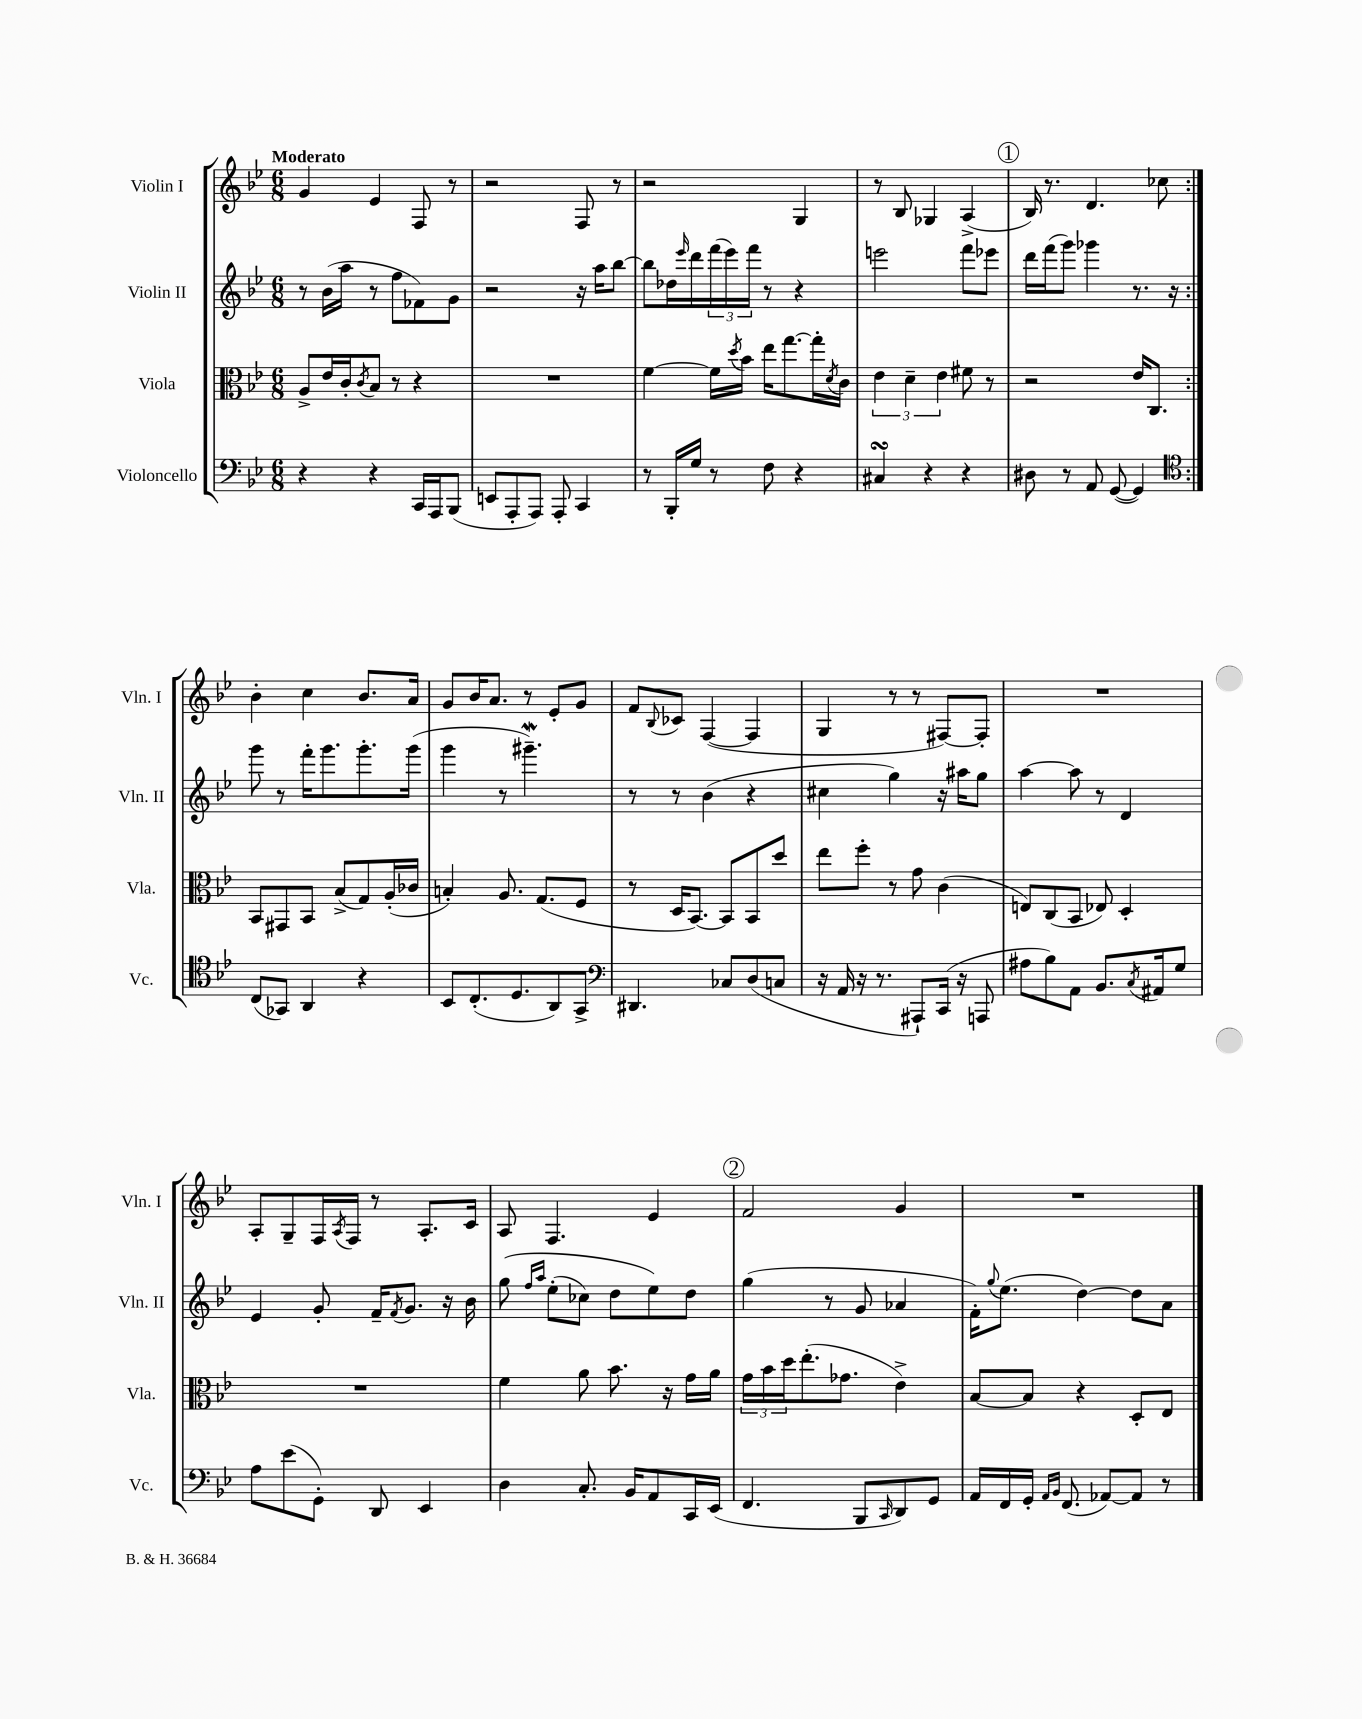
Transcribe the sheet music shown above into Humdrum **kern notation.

**kern	**kern	**kern	**kern
*staff4	*staff3	*staff2	*staff1
*clefF4	*clefC3	*clefG2	*clefG2
*k[b-e-]	*k[b-e-]	*k[b-e-]	*k[b-e-]
*M6/8	*M6/8	*M6/8	*M6/8
4r	8A^	8r	4g
.	16e-	(16b-	.
.	16c'	16aa	.
.	8qc	.	.
4r	8B-	8r	4e-
.	8r	8ff	.
16CC	4r	8f-)	8F
16AAA	.	.	.
(8BBB-	.	8g	8r
=	=	=	=
8EE	2.r	2r	2r
8AAA'	.	.	.
8AAA)	.	.	.
8AAA'	.	.	.
4CC	.	16r	8F
.	.	16aa	.
.	.	[8bb-	8r
=	=	=	=
8r	[4f	8bb-]	2r
16BBB-'	.	16dd-	.
.	.	16qqeee-	.
16G	.	16ddd	.
8r	16f]	(24fff	.
.	.	24eee-)	.
.	8qdd	.	.
.	16b-	.	.
.	.	24fff	.
8F	16ee-	8r	.
.	[8.gg	.	.
4r	.	4r	4G
.	16gg']	.	.
.	8qd	.	.
.	16c	.	.
=	=	=	=
4C#	6e-	2eee	8r
.	.	.	8B-
.	6d~	.	.
4r	.	.	4G-
.	6e-	.	.
4r	8f#	8fff	(4A^
.	8r	8eee-	.
=	=	=	=
8D#	2r	16ddd	16B-)
.	.	(16fff	8.r
8r	.	8ggg)	.
8AA	.	4ggg-	4.d
([8GG	.	.	.
4GG])	16e-	8.r	.
.	8.C	.	.
.	.	.	8cc-
.	.	16r	.
=:|!	=:|!	=:|!	=:|!
*clefC4	*	*	*
(8C	8BB-	8ggg	4b-'
8GG-)	8GG#	8r	.
4AA	8BB-	16fff'	4cc
.	.	8.ggg	.
.	(8B-^	.	.
4r	8G)	8.ggg'	8.b-
.	(16A'	.	.
.	16c-	(16ggg	16a
=	=	=	=
8BB-	4B')	4ggg	8g
(8.C'	.	.	16b-
.	.	.	8.a
.	8.A	8r	.
8.D	.	.	.
.	.	4.ggg#~)	8r
.	(8.G	.	.
8AA)	.	.	8e-'
8GG^	8F	.	8g
=	=	=	=
*clefF4	*	*	*
4.DD#	8r	8r	8f
.	.	.	8qqB-
.	16D	8r	8c-
.	[8.BB-)	.	.
.	.	(4b-	([4F
8C-	8BB-]	.	.
(8D	8BB-	4r	4F]
8C	8dd	.	.
=	=	=	=
16r	8ee-	4cc#	4G
16AA	.	.	.
16r	8ff'	.	.
8.r	.	.	.
.	8r	4gg)	8r
8AAA#`)	8g	.	8r
(16CC	(4c	16r	[8F#)
16r	.	16aa#	.
8AAA	.	8gg	8F#']
=	=	=	=
8A#	8E)	[4aa	2.r
8B-)	(8C	.	.
8AA	8BB-	8aa]	.
8.BB-	8E-)	8r	.
.	4D'	4d	.
8qC	.	.	.
16AA#	.	.	.
8G	.	.	.
=	=	=	=
8A	2.r	4e-	8A'
(8e-	.	.	8G~
8GG')	.	8g'	16F
.	.	.	8qA
.	.	.	16F
8DD	.	16f~	8r
.	.	8qf	.
.	.	8.g	.
4EE-	.	.	8.A'
.	.	16r	.
.	.	16b-	16c
=	=	=	=
4D	4f	&(8gg	8A
.	.	16qqff	.
.	.	16qqaa	.
.	.	(8ee-'	4.F
8.C'	8a	8cc-)	.
.	8.b-	8dd	.
16BB-	.	.	.
8AA	.	8ee-&)	4e-
.	16r	.	.
16CC	16g	8dd	.
(16EE-	16a	.	.
=	=	=	=
4.FF	24g	(4gg	2f
.	24b-	.	.
.	24dd	.	.
.	(8.ee-'	.	.
.	.	8r	.
.	8.g-	.	.
8BBB-	.	8g	.
16qqCC	.	.	.
8DD)	4e-^)	4a-	4g
8GG	.	.	.
=	=	=	=
16AA	[8B-	16f')	2.r
.	.	8qqgg	.
16FF	.	(8.ee-	.
16GG'	8B-]	.	.
16qqAA	.	.	.
16qqBB-	.	.	.
(8.FF	.	.	.
.	4r	[4dd)	.
[8AA-)	.	.	.
8AA-]	8D'	8dd]	.
8r	8E-	8a	.
==	==	==	==
*-	*-	*-	*-
